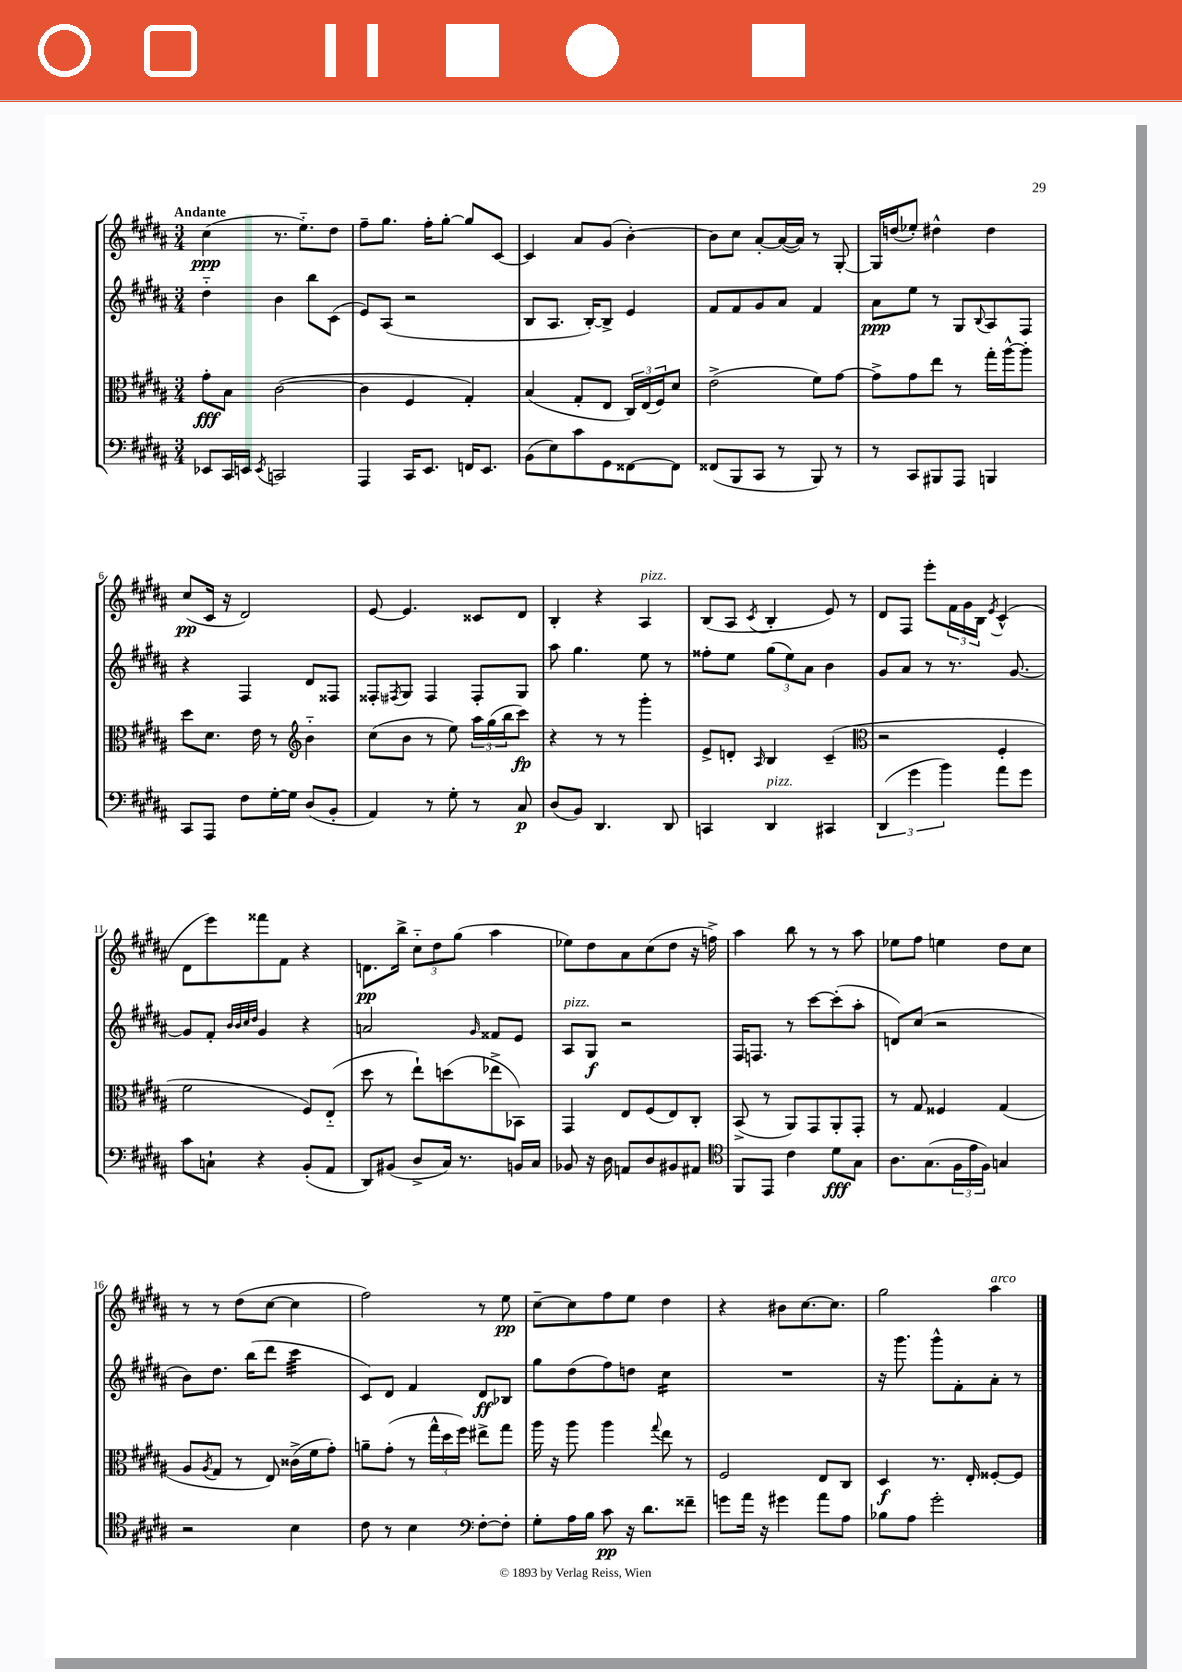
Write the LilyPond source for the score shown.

<<
\new StaffGroup <<
\new Staff = "s0" {
    \clef treble \key b \major \numericTimeSignature \time 3/4 \tempo "Andante"
    cis''4\ppp( r8. e''8.-_) dis''8 |
    fis''8-- gis''8. fis''16-. gis''8~-. gis''8 cis'8~ |
    cis'4 ais'8 gis'8( b'4~-.) |
    b'8 cis''8 ais'8~-. ais'16~( ais'16) r8 gis8~-. |
    gis16 d''16( ees''8-.) dis''4-^ dis''4 |
    cis''8\pp( cis'16 r16 dis'2) |
    e'8~ e'4. cisis'8 dis'8 |
    b4-. r4 ais4^\markup { \italic "pizz." } |
    b8( ais8 \acciaccatura { cis'8 } b4-. e'8) r8 |
    dis'8 fis8 e'''8-. \tuplet 3/2 { fis'16 gis'16 b16 } \acciaccatura { e'8 } cis'4-^( |
    dis'8 e'''8) fisis'''8 fis'8 r4 |
    d'8.\pp b''16-> \tuplet 3/2 { cis''8-_ dis''8 gis''8( } ais''4 |
    ees''8) dis''8 ais'8 cis''8( dis''8 r16 f''16->) |
    ais''4 b''8 r8 r8 ais''8 |
    ees''8 fis''8 e''4 dis''8 cis''8 |
    r8 r8 dis''8( cis''8~ cis''4 |
    fis''2) r8 e''8\pp |
    cis''8~-- cis''8 fis''8 e''8 dis''4 |
    r4 bis'8 cis''8.~ cis''8. |
    gis''2 ais''4^\markup { \italic "arco" } \bar "|." |
}
\new Staff = "s1" {
    \clef treble \key b \major \numericTimeSignature \time 3/4
    dis''4-_ b'4 b''8 cis'8( |
    e'8) ais8( r2 |
    b8 ais8. b16~-.) b8-> e'4 |
    fis'8 fis'8 gis'8 ais'8 fis'4 |
    ais'8\ppp e''8 r8 gis8 \appoggiatura { b8 } ais8 fis8 |
    r4 fis4 dis'8 fisis8 |
    fisis8-. \acciaccatura { fis8 } gis8 fis4 fis8-. gis8 |
    ais''8 gis''4. e''8 r8 |
    fisis''8-. e''8 \tuplet 3/2 { gis''8( e''8) ais'8 } b'4 |
    gis'8 ais'8 r8 r8. gis'8.~ |
    gis'8 fis'8-. \grace { b'32 b'32 cis''32 dis''32 } gis'4 r4 |
    a'2 \grace { gis'16 } fisis'8 e'8 |
    ais8^\markup { \italic "pizz." } gis8\f r2 |
    fis16 f8. r8 cis'''8~ cis'''8-.( ais''8-. |
    d'8) cis''8( r2 |
    b'8) dis''8. b''16( dis'''8 cis'''4:32 |
    cis'8) dis'8 fis'4 dis'8\ff bes8 |
    gis''8 dis''8( fis''8) d''8 cis''4:16 |
    R2. |
    r16 gis'''8. gis'''8-^ fis'8-. ais'8-. r8 \bar "|." |
}
\new Staff = "s2" {
    \clef alto \key b \major \numericTimeSignature \time 3/4
    gis'8-.\fff b8 cis'2~( |
    cis'4 fis4 gis4-.) |
    b4( gis8-. e8 \tuplet 3/2 { cis16) e16( fis16) } dis'8 |
    e'2->( fis'8) gis'8~ |
    gis'8-> gis'8 e''8 r8 gis''16-. ais''16~-^ ais''8-. |
    dis''8 dis'8. e'16 r8 \clef treble b'4-_ |
    cis''8( b'8 r8 e''8) \tuplet 3/2 { ais''16 gis''16( b''16 } cis'''8\fp) |
    r4 r8 r8 gis'''4-. |
    e'8-> d'8-. \grace { ais16 } b4 cis'4--( |
    \clef alto r2 fis4-. |
    fis'2 fis8) e8-_( |
    dis''8 r8 e''8-!) d''8( ees''8-> bes,8) |
    gis,4 e8 fis8( e8) cis8-. |
    b,8->( r8 ais,8) gis,8 ais,8-. gis,8-. |
    r8 gis8 fisis4 gis4( |
    ais8 \acciaccatura { ais8 } gis8 r8 e8) cisis'16->( fis'16 gis'8-.) |
    a'8-- gis'8-.( r8 \tuplet 3/2 { gis''16-^ dis''16 fis''16) } eis''8-> gis''8 |
    ais''16 r16 ais''8 ais''4 \appoggiatura { gis''8 } e''8 r8 |
    fis2 e8 cis8 |
    dis4\f r8. e16-. fisis8~-. fisis8 \bar "|." |
}
\new Staff = "s3" {
    \clef bass \key b \major \numericTimeSignature \time 3/4
    ees,8 cis,16 e,16 \acciaccatura { e,8 } c,2 |
    ais,,4 cis,16 e,8. f,16 e,8. |
    b,8( e8) cis'8 gis,8 fisis,8~ fisis,8 |
    fisis,8( b,,8 cis,8 r8 b,,8) r8 |
    r8 cis,8 bis,,8 ais,,8 b,,4 |
    cis,8 ais,,8 fis8 gis16~-. gis16 dis8( b,8-. |
    ais,4) r8 gis8-. r8 cis8\p |
    dis8( b,8) dis,4. dis,8 |
    c,4 dis,4^\markup { \italic "pizz." } cis,4 |
    \tuplet 3/2 { dis,4( gis'4 b'4) } ais'8 gis'8 |
    cis'8 c8-! r4 b,8-.( ais,8 |
    dis,8) bis,8( dis8-> cis16) r8. b,16 cis16 |
    bes,8 r16 dis16 a,8 dis8 bis,8 ais,8 |
    \clef tenor fis,8 e,8 cis'4 dis'8\fff gis8 |
    ais8. gis8.( \tuplet 3/2 { fis16 e'16 fis16) } g4 |
    r2 b4 |
    cis'8 r8 b4 \clef bass fis8~-. fis8-. |
    gis8-. ais16 b16 cis'8\pp r16 dis'8. fisis'8-- |
    g'8 ais'16 r16 gis'4 ais'8 ais8 |
    bes8 ais8 gis'2-. \bar "|." |
}
>>
>>
